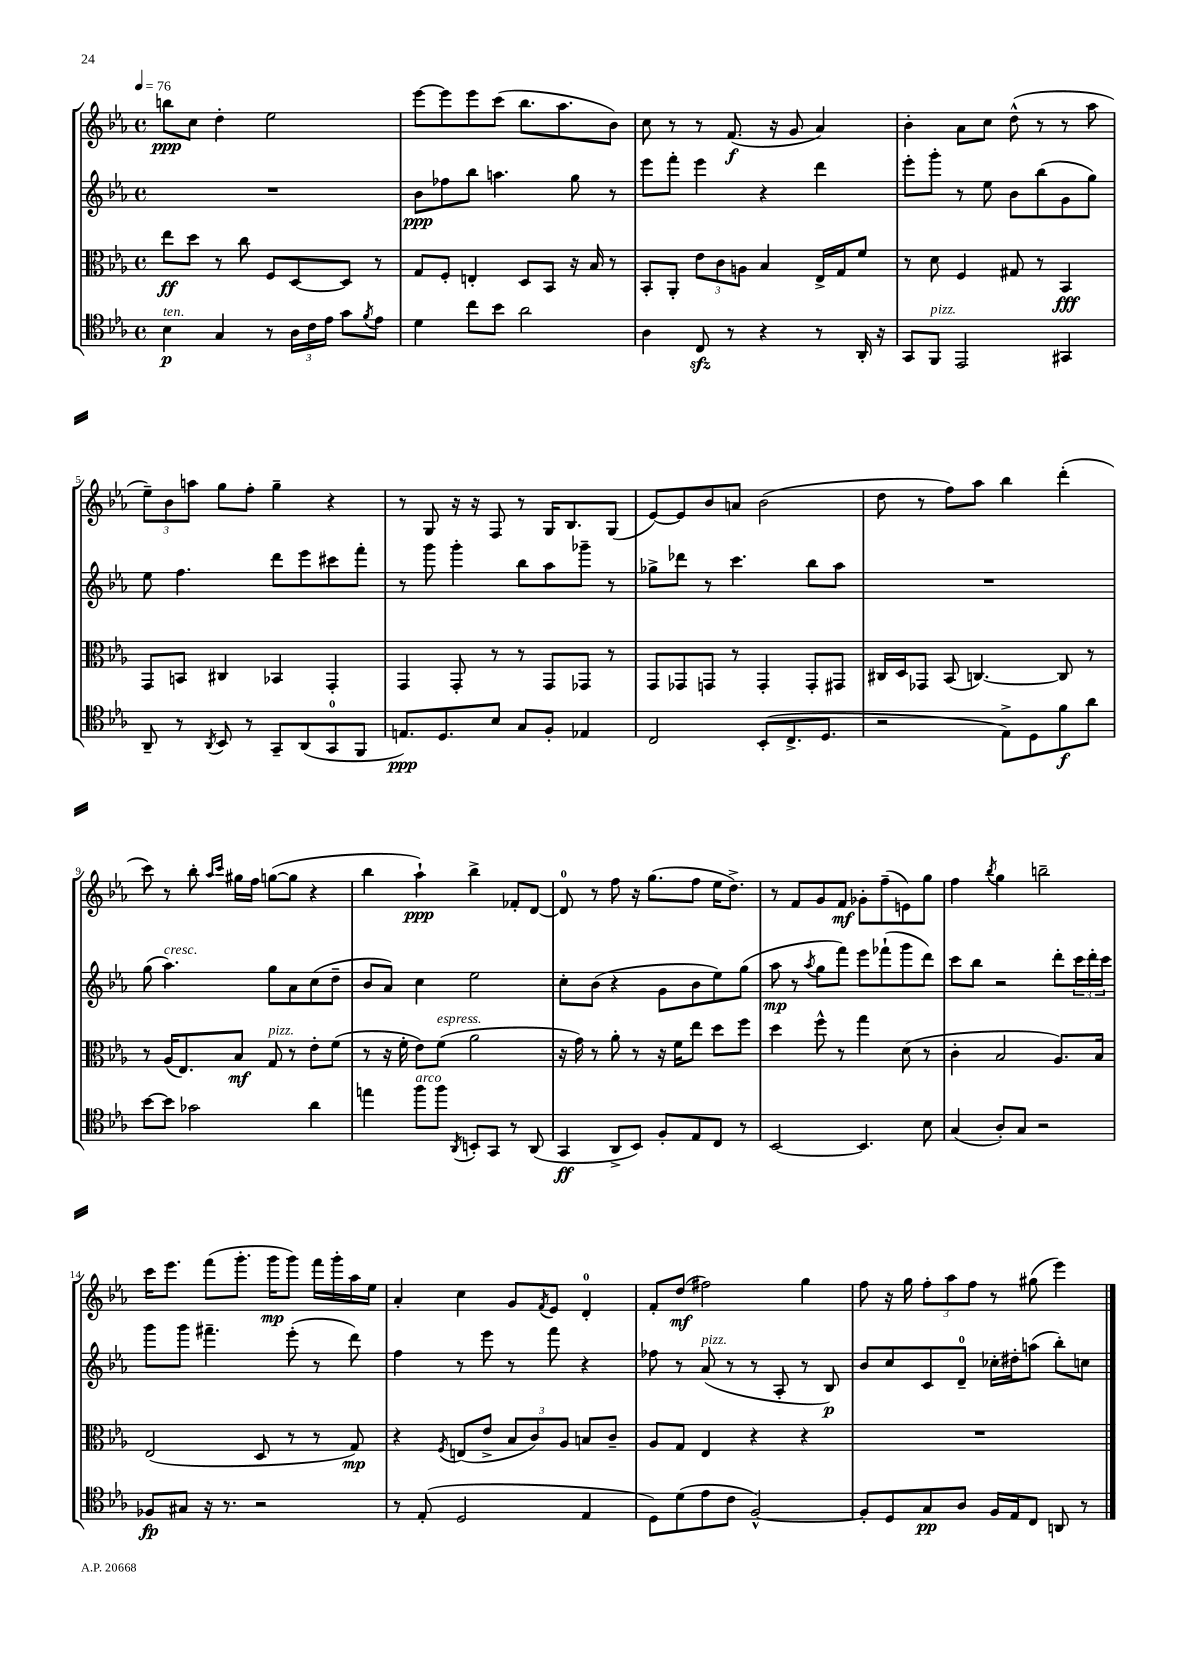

**kern	**dynam	**kern	**dynam	**kern	**dynam	**kern	**dynam
*part4	*part4	*part3	*part3	*part2	*part2	*part1	*part1
*staff4	*staff4	*staff3	*staff3	*staff2	*staff2	*staff1	*staff1
*clefC4	*	*clefC3	*	*clefG2	*	*clefG2	*
*k[b-e-a-]	*	*k[b-e-a-]	*	*k[b-e-a-]	*	*k[b-e-a-]	*
*M4/4	*	*M4/4	*	*M4/4	*	*M4/4	*
*met(c)	*	*met(c)	*	*met(c)	*	*met(c)	*
*MM76	*	*MM76	*	*MM76	*	*MM76	*
=1	=1	=1	=1	=1	=1	=1	=1
!LO:TX:a:i:t=ten.	!	!	!	!	!	!	!
4B-\	p	8ee-\L	ff	1r	.	8bbn\L	ppp
.	.	8dd\J	.	.	.	8cc\J	.
4G/	.	8r	.	.	.	4dd'\	.
.	.	8cc\	.	.	.	.	.
8r	.	8F/L	.	.	.	2ee-\	.
24A-\LL	.	[8D/	.	.	.	.	.
24c\	.	.	.	.	.	.	.
24e-\JJ	.	.	.	.	.	.	.
8g\L	.	8D/J]	.	.	.	.	.
8qf/	.	.	.	.	.	.	.
8e-\J	.	8r	.	.	.	.	.
=2	=2	=2	=2	=2	=2	=2	=2
4d\	.	8G/L	.	8b-\L	ppp	[8eee-\L	.
.	.	8F'/J	.	8ff-X\	.	8eee-\]	.
8cc\L	.	4En'/	.	8bb-\J	.	8eee-\	.
8b-\J	.	.	.	4.aan\	.	(8ccc\J	.
2a-\	.	8D/L	.	.	.	8.bb-\L	.
.	.	8BB-/J	.	.	.	.	.
.	.	.	.	.	.	8.aa-\	.
.	.	16r	.	8gg\	.	.	.
.	.	16B-/	.	.	.	.	.
.	.	8r	.	8r	.	8b-\J)	.
=3	=3	=3	=3	=3	=3	=3	=3
4A-\	.	8BB-'/L	.	8eee-\L	.	8cc\	.
.	.	8AA-'/J	.	8fff'\J	.	8r	.
8Czz/	.	12e-\L	.	4eee-\	.	8r	.
.	.	12c\	.	.	.	.	.
8r	.	.	.	.	.	(8.f/	f
.	.	12An\J	.	.	.	.	.
4r	.	4B-/	.	4r	.	.	.
.	.	.	.	.	.	16r	.
.	.	.	.	.	.	8g/	.
8r	.	16E-^/LL	.	4ddd\	.	4a-/)	.
.	.	16G/J	.	.	.	.	.
16AA-'/	.	8f/J	.	.	.	.	.
16r	.	.	.	.	.	.	.
=4	=4	=4	=4	=4	=4	=4	=4
8GG/L	.	8r	.	8eee-'\L	.	4b-'\	.
!LO:TX:a:i:t=pizz.	!	!	!	!	!	!	!
8FF/J	.	8d\	.	8ggg'\J	.	.	.
2EE-/	.	4F/	.	8r	.	8a-\L	.
.	.	.	.	8ee-\	.	8cc\J	.
.	.	8G#X/	.	8b-\L	.	(8dd^^\	.
.	.	8r	.	(8bb-\	.	8r	.
4GG#X/	.	4BB-/	fff	8g\	.	8r	.
.	.	.	.	8gg\J)	.	8aa-\	.
!!LO:LB:g=z
=5	=5	=5	=5	=5	=5	=5	=5
8AA-~/	.	8GG/L	.	8ee-\	.	12ee-~\L)	.
.	.	.	.	.	.	12b-\	.
8r	.	8BBn/J	.	4.ff\	.	.	.
.	.	.	.	.	.	12aan\J	.
8qAA-/	.	.	.	.	.	.	.
8BB-/	.	4C#X/	.	.	.	8gg\L	.
8r	.	.	.	.	.	8ff'\J	.
8GG~/L	.	4BB-X/	.	8ddd\L	.	4gg~\	.
(8AA-/	.	.	.	8eee-\	.	.	.
8GG/	.	4GG'/	.	8ccc#X\	.	4r	.
8FF/J	.	.	.	8fff'\J	.	.	.
=6	=6	=6	=6	=6	=6	=6	=6
8.En/L)	ppp	4GG/	.	8r	.	8r	.
.	.	.	.	8ggg\	.	8G/	.
8.D/	.	.	.	.	.	.	.
.	.	8GG'/	.	4ggg'\	.	16r	.
.	.	.	.	.	.	16r	.
8B-/J	.	8r	.	.	.	8F/	.
8G/L	.	8r	.	8bb-\L	.	8r	.
8F'/J	.	8GG/L	.	8aa-\	.	16G/KL	.
.	.	.	.	.	.	8.B-/	.
4E-X/	.	8GG-X/J	.	8ggg-X~\J	.	.	.
.	.	8r	.	8r	.	(8G/J	.
=7	=7	=7	=7	=7	=7	=7	=7
2C/	.	8GG/L	.	8gg-X^\L	.	[8e-/L)	.
.	.	8GG-X/	.	8ddd-X\J	.	8e-/]	.
.	.	8GGn/J	.	8r	.	8b-/	.
.	.	8r	.	4.ccc\	.	8an/J	.
(8BB-'/L	.	4GG'/	.	.	.	(2b-\	.
8.C^/	.	.	.	.	.	.	.
.	.	8GG'/L	.	8bb-\L	.	.	.
8.D/J	.	.	.	.	.	.	.
.	.	8GG#X/J	.	8aa-\J	.	.	.
=8	=8	=8	=8	=8	=8	=8	=8
2r	.	16C#X/LL	.	1r	.	8dd\	.
.	.	16D/J	.	.	.	.	.
.	.	8GG-X/J	.	.	.	8r	.
.	.	(8BB-/	.	.	.	8ff\L)	.
.	.	[4.Cn/)	.	.	.	8aa-\J	.
8E-^\L)	.	.	.	.	.	4bb-\	.
8D\	.	.	.	.	.	.	.
8f\	f	8C/]	.	.	.	(4ddd'\	.
8a-\J	.	8r	.	.	.	.	.
!!LO:LB:g=z
=9	=9	=9	=9	=9	=9	=9	=9
[8b-\L	.	8r	.	(8gg\	.	8ccc\)	.
!	!	!	!	!LO:TX:a:i:t=cresc.	!	!	!
8b-\J]	.	(16A-/KL	.	4.aa-\)	.	8r	.
.	.	8.E-/)	.	.	.	.	.
2g-X\	.	.	.	.	.	8bb-'\	.
.	.	.	.	.	.	16qqaa-/LL	.
.	.	.	.	.	.	16qqccc/JJ	.
.	.	8B-/J	mf	.	.	16gg#X\LL	.
.	.	.	.	.	.	16ff\JJ	.
!	!	!LO:TX:a:i:t=pizz.	!	!	!	!	!
.	.	8G/	.	8gg\L	.	([8ggn\L	.
.	.	8r	.	8a-\	.	8gg\J]	.
4a-\	.	8e-'\L	.	(8cc\	.	4r	.
.	.	(8f\J	.	8dd~\J	.	.	.
=10	=10	=10	=10	=10	=10	=10	=10
4een\	.	8r	.	8b-/L	.	4bb-\	.
.	.	16r	.	8a-/J)	.	.	.
.	.	16f'\	.	.	.	.	.
!LO:TX:a:i:t=arco	!	!	!	!	!	!	!
8ff\L	.	8e-\L)	.	4cc\	.	4aa-`\)	ppp
!	!	!LO:TX:a:i:t=espress.	!	!	!	!	!
8ff\J	.	(8f\J	.	.	.	.	.
8qAA-/	.	.	.	.	.	.	.
8BBn'/L	.	2a-\	.	2ee-\	.	4bb-^\	.
8GG/J	.	.	.	.	.	.	.
8r	.	.	.	.	.	8f-X'/L	.
(8AA-/	.	.	.	.	.	[8d/J	.
=11	=11	=11	=11	=11	=11	=11	=11
4GG/	ff	16r	.	8cc'\L	.	8d/]	.
.	.	16g\)	.	.	.	.	.
.	.	8r	.	(8b-\J	.	8r	.
8AA-^/L	.	8a-'\	.	4r	.	8ff\	.
8BB-/J)	.	8r	.	.	.	16r	.
.	.	.	.	.	.	(8.gg\L	.
8F'/L	.	16r	.	8g\L	.	.	.
.	.	16f\KL	.	.	.	.	.
8E-/	.	8ee-\J	.	8b-\	.	8ff\J	.
8C/J	.	8dd\L	.	8ee-\)	.	16ee-\KL	.
.	.	.	.	.	.	8.dd^\J)	.
8r	.	8ff\J	.	(8gg\J	.	.	.
=12	=12	=12	=12	=12	=12	=12	=12
[2BB-/	.	4dd\	.	8aa-\	mp	8r	.
.	.	.	.	8r	.	8f/L	.
.	.	.	.	8qaa-/	.	.	.
.	.	8ff^^\	.	8gg\L	.	8g/	.
.	.	8r	.	8fff\J)	.	8f/J	mf
4.BB-/]	.	4gg\	.	8eee-\L	.	8g-X'\L	.
.	.	.	.	(8fff-X`\	.	(8ff~\	.
.	.	(8d\	.	8ggg\	.	8en\)	.
8B-\	.	8r	.	8ddd\J)	.	8gg\J	.
=13	=13	=13	=13	=13	=13	=13	=13
(4G/	.	4c'\	.	8ccc\L	.	4ff\	.
.	.	.	.	8bb-\J	.	.	.
.	.	.	.	.	.	8qbb-/	.
8A-'/L)	.	2B-/	.	2r	.	4gg\	.
8G/J	.	.	.	.	.	.	.
2r	.	.	.	.	.	2bbn~\	.
.	.	8.A-/L)	.	8ddd'\L	.	.	.
.	.	.	.	24ccc\L	.	.	.
.	.	.	.	24ddd'\	.	.	.
.	.	16B-/Jk	.	.	.	.	.
.	.	.	.	24ccc\JJ	.	.	.
!!LO:LB:g=z
=14	=14	=14	=14	=14	=14	=14	=14
8F-X/L	fp	(2E-/	.	8ggg\L	.	16ccc\KL	.
.	.	.	.	.	.	8.eee-\J	.
8G#X/J	.	.	.	8ggg\J	.	.	.
16r	.	.	.	4.fff#X~\	.	(8fff\L	.
8.r	.	.	.	.	.	.	.
.	.	.	.	.	.	8.ggg'\J	.
2r	.	8D/	.	.	.	.	.
.	.	.	.	.	.	16ggg\KL	mp
.	.	8r	.	(8eee-'\	.	8ggg\J)	.
.	.	8r	.	8r	.	16fff\LL	.
.	.	.	.	.	.	16ggg'\	.
.	.	8G/)	mp	8ddd\)	.	16aa-\	.
.	.	.	.	.	.	16ee-\JJ	.
=15	=15	=15	=15	=15	=15	=15	=15
8r	.	4r	.	4ff\	.	4a-'/	.
(8E-'/	.	.	.	.	.	.	.
.	.	8qF/	.	.	.	.	.
2D/	.	(8En/L	.	8r	.	4cc\	.
.	.	8e-^/J	.	8eee-\	.	.	.
.	.	12B-/L	.	8r	.	8g/L	.
.	.	12c/)	.	.	.	.	.
.	.	.	.	.	.	8qf/	.
.	.	.	.	8fff\	.	8e-/J	.
.	.	12A-/J	.	.	.	.	.
4E-/	.	8Bn/L	.	4r	.	4d'/	.
.	.	8c~/J	.	.	.	.	.
=16	=16	=16	=16	=16	=16	=16	=16
8D\L)	.	8A-/L	.	8ff-X\	.	8f'/L	.
(8d\	.	8G/J	.	8r	.	(8dd/J	mf
!	!	!	!	!LO:TX:a:i:t=pizz.	!	!	!
8e-\	.	4E-/	.	(8a-/	.	2ff#X\)	.
8c\J	.	.	.	8r	.	.	.
[2F^^/)	.	4r	.	8r	.	.	.
.	.	.	.	8A-'/	.	.	.
.	.	4r	.	8r	.	4gg\	.
.	.	.	.	8B-/)	p	.	.
=17	=17	=17	=17	=17	=17	=17	=17
8F'/L]	.	1r	.	8b-/L	.	8ff\	.
8D/	.	.	.	8cc/	.	16r	.
.	.	.	.	.	.	16gg\	.
8G/	pp	.	.	8c/	.	12ff'\L	.
.	.	.	.	.	.	12aa-\	.
8A-/J	.	.	.	8d~/J	.	.	.
.	.	.	.	.	.	12ff\J	.
16F/LL	.	.	.	16cc-X'\LL	.	8r	.
16E-/J	.	.	.	16dd#X'\J	.	.	.
8C/J	.	.	.	(8aan\J	.	(8gg#X\	.
8AAn/	.	.	.	8bb-'\L)	.	4eee-\)	.
8r	.	.	.	8ccn\J	.	.	.
==	==	==	==	==	==	==	==
*-	*-	*-	*-	*-	*-	*-	*-
